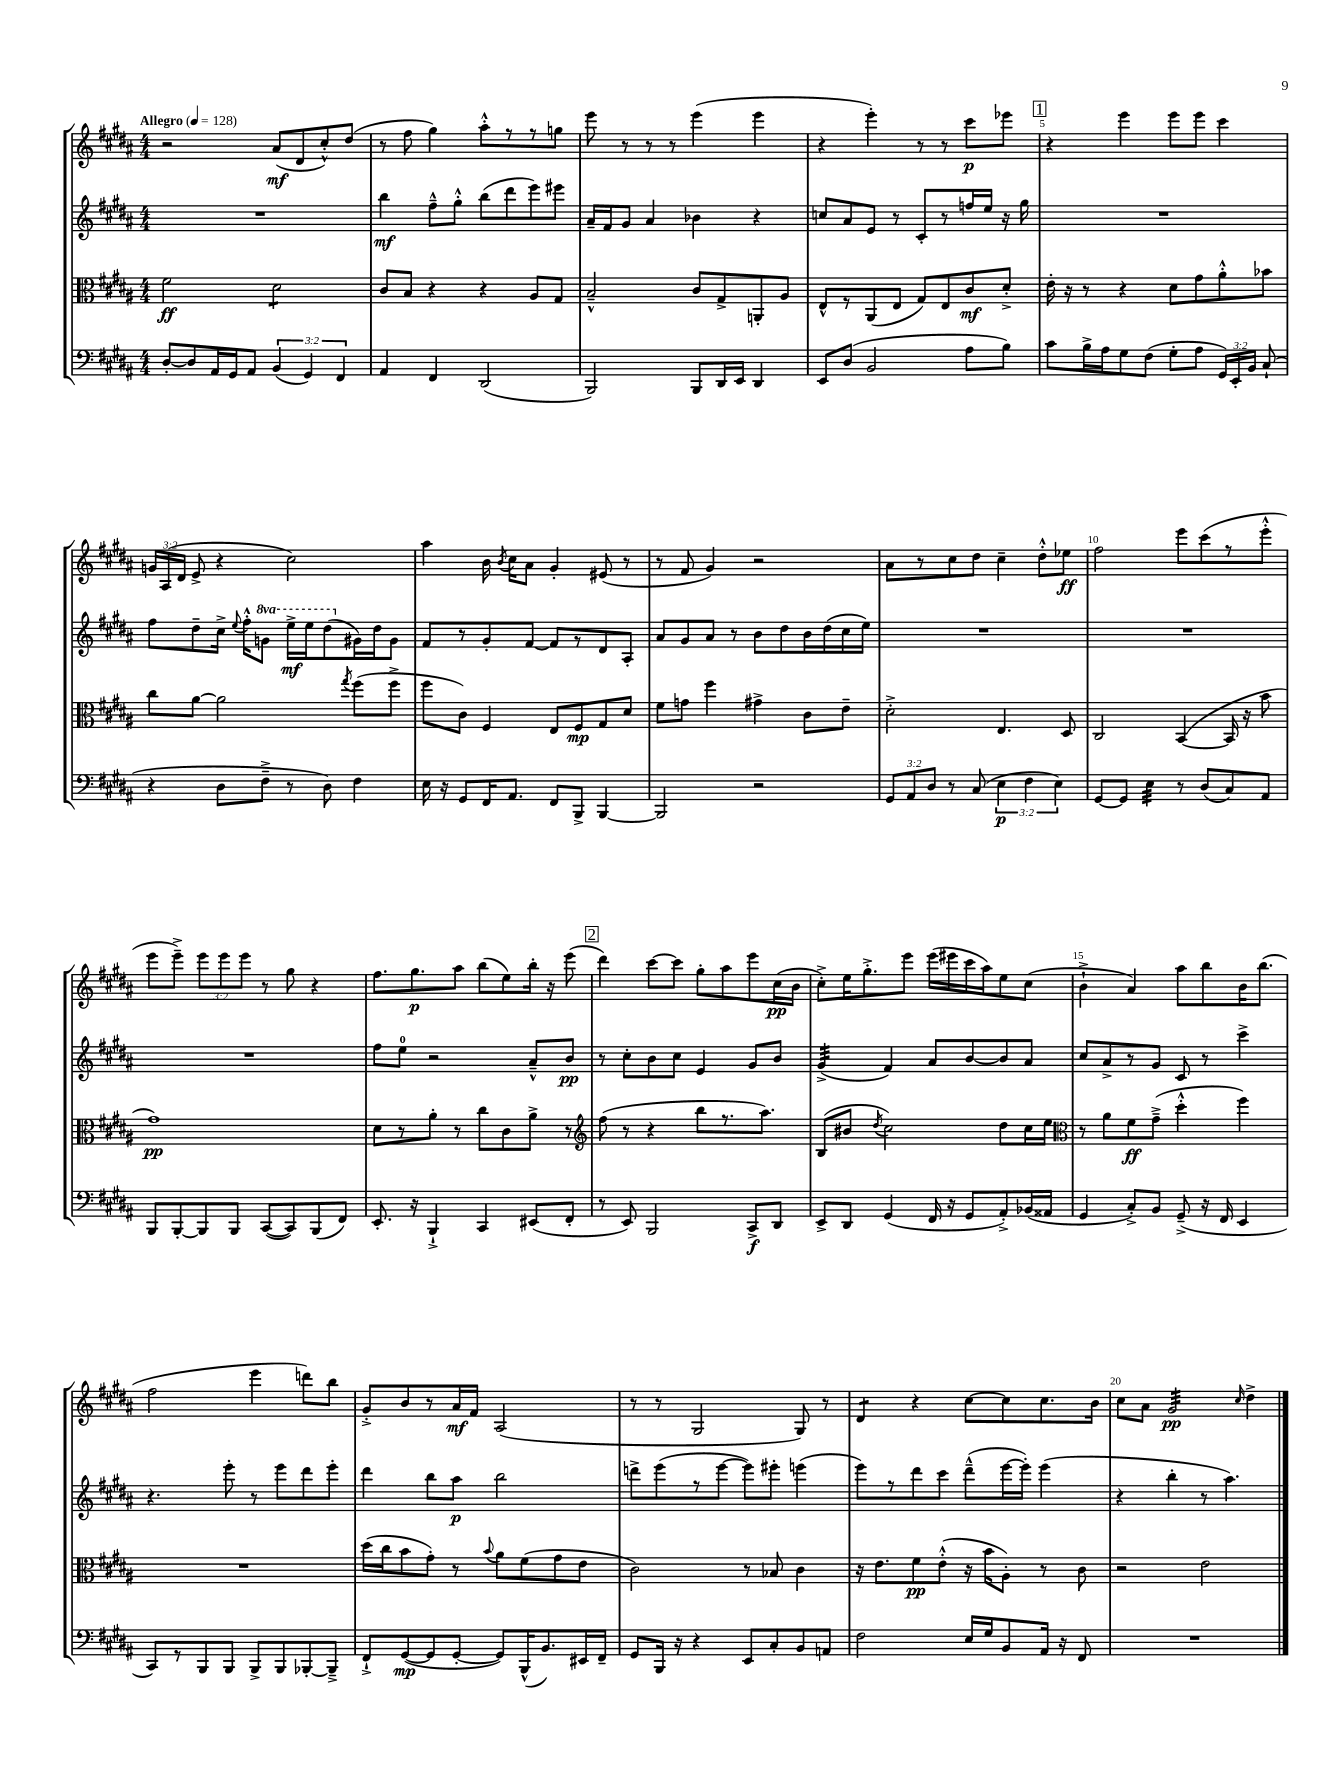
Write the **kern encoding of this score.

**kern	**kern	**kern	**kern
*staff4	*staff3	*staff2	*staff1
*clefF4	*clefC3	*clefG2	*clefG2
*k[f#c#g#d#a#]	*k[f#c#g#d#a#]	*k[f#c#g#d#a#]	*k[f#c#g#d#a#]
*M4/4	*M4/4	*M4/4	*M4/4
*MM128	*MM128	*MM128	*MM128
[8D#'	2f#	1r	2r
8D#]	.	.	.
16AA#	.	.	.
16GG#	.	.	.
8AA#	.	.	.
(6BB	2d#	.	(8a#
.	.	.	8d#
6GG#)	.	.	.
.	.	.	8cc#'^^)
6FF#	.	.	.
.	.	.	(8dd#
=	=	=	=
4AA#	8c#	4bb	8r
.	8B	.	8ff#
4FF#	4r	8ff#~^^	4gg#)
.	.	8gg#'^^	.
(2DD#	4r	(8bb	8aa#'^^
.	.	8ddd#	8r
.	8A#	8eee)	8r
.	8G#	8eee#	8gg
=	=	=	=
2BBB)	2B~^^	16a#~	8eee
.	.	16f#	.
.	.	8g#	8r
.	.	4a#	8r
.	.	.	8r
8BBB	8c#	4b-	(4eee
16DD#	8G#^	.	.
16EE	.	.	.
4DD#	8AA'	4r	4eee
.	8A#	.	.
=	=	=	=
8EE	8E^^	8cc	4r
(8D#	8r	8a#	.
2BB	(8AA#	8e	4eee')
.	8E	8r	.
.	8G#)	8c#'	8r
.	8E	8r	8r
8A#	8c#	16ff	8ccc#
.	.	16ee	.
8B)	8d#'^	16r	8eee-
.	.	16gg#	.
=	=	=	=
8c#	16e'	1r	4r
.	16r	.	.
16B^	8r	.	.
16A#	.	.	.
8G#	4r	.	4eee
(8F#	.	.	.
8G#'	8d#	.	8eee
8A#	8g#	.	8eee
24GG#)	8a#'^^	.	4ccc#
24EE'	.	.	.
24BB	.	.	.
(8C#`	8b-	.	.
=	=	=	=
4r	8cc#	8ff#	24g
.	.	.	(24A#
.	.	.	24d#
.	[8a#	8dd#~	8e^
8D#	2a#]	16cc#^	4r
.	.	8qqee	.
.	.	16ff#'^^	.
8F#~^	.	8gg	.
8r	.	16eee^	2cc#)
.	.	16eee	.
8D#)	.	(8ddd#	.
.	8qgg#	.	.
4F#	(8ff#	16g#)	.
.	.	16dd#	.
.	8ff#^	8g#	.
=	=	=	=
16E	8ff#	8f#	4aa#
16r	.	.	.
8GG#	8c#)	8r	.
16FF#	4F#	8g#'	16b
.	.	.	8qb
8.AA#	.	.	16cc#
.	.	[8f#	8a#
8FF#	8E	8f#]	4g#'
8BBB^	8F#	8r	.
[4BBB	8G#	8d#	(8e#
.	8d#	8A#'	8r
=	=	=	=
2BBB]	8f#	8a#	8r
.	8g	8g#	8f#
.	4ff#	8a#	4g#)
.	.	8r	.
2r	4g#^	8b	2r
.	.	8dd#	.
.	8c#	16b	.
.	.	(16dd#	.
.	8e~	16cc#	.
.	.	16ee)	.
=	=	=	=
12GG#	2d#'^	1r	8a#
12AA#	.	.	.
.	.	.	8r
12D#	.	.	.
8r	.	.	8cc#
(8C#	.	.	8dd#
6E	4.E	.	4cc#~
6F#	.	.	.
.	.	.	8dd#'^^
6E)	.	.	.
.	8D#	.	8ee-
=	=	=	=
[8GG#	2C#	1r	2ff#
8GG#]	.	.	.
4E	.	.	.
8r	([4BB	.	8eee
(8D#	.	.	(8ccc#
8C#)	16BB]	.	8r
.	16r	.	.
8AA#	8b	.	8eee'^^
=	=	=	=
8BBB	1g#)	1r	8eee
[8BBB'	.	.	8eee~^)
8BBB]	.	.	12eee
.	.	.	12eee
8BBB	.	.	.
.	.	.	12eee
([8CC#	.	.	8r
8CC#])	.	.	8gg#
(8BBB	.	.	4r
8FF#)	.	.	.
=	=	=	=
8.EE'	8d#	8ff#	8.ff#
.	8r	8ee	.
16r	.	.	8.gg#
4BBB`^	8a#'	2r	.
.	8r	.	8aa#
4CC#	8cc#	.	(8bb
.	8c#	.	8ee)
(8EE#	8a#^	8a#~^^	16bb'
.	.	.	16r
8FF#'	8r	8b	(8eee
=	=	=	=
*	*clefG2	*	*
8r	(8ff#	8r	4ddd#)
8EE)	8r	8cc#'	.
2BBB	4r	8b	[8ccc#
.	.	8cc#	8ccc#]
.	8bb	4e	8gg#'
.	8.r	.	8aa#
8CC#^	.	8g#	8eee
.	8.aa#)	.	.
8DD#	.	8b	(16cc#
.	.	.	16b
=	=	=	=
8EE^	(8B	(4g#^	8cc#'^)
8DD#	8b#	.	16ee
.	.	.	8.gg#'^
.	8qdd#	.	.
(4GG#	2cc#)	4f#)	.
.	.	.	8eee
16FF#	.	8a#	(16eee
16r	.	.	16eee#
8GG#	.	[8b	16ccc#
.	.	.	16aa#)
8AA#'^)	8dd#	8b]	8ee
(16BB-	16cc#	8a#	(8cc#
16AA##	16ee	.	.
=	=	=	=
*	*clefC3	*	*
4GG#	8r	8cc#	4b`^
.	8a#	8a#^	.
8C#'^)	8f#	8r	4a#)
8BB	(8g#~^	8g#	.
(8GG#~^	4dd#'^^	8c#	8aa#
16r	.	8r	8bb
16FF#	.	.	.
4EE	4ff#)	4ccc#^	16b
.	.	.	(8.bb
=	=	=	=
8CC#)	1r	4.r	2ff#
8r	.	.	.
8BBB	.	.	.
8BBB	.	8eee'	.
8BBB^	.	8r	4eee
8BBB	.	8eee	.
[8BBB-'	.	8ddd#	8ddd)
8BBB-~^]	.	8eee'	8bb
=	=	=	=
8FF#`^	(16dd#	4ddd#	8g#'^
.	16cc#	.	.
([8GG#	8b	.	8b
8GG#]	8g#')	8bb	8r
[8GG#'	8r	8aa#	16a#
.	.	.	16f#
.	8qqb	.	.
8GG#])	8a#	2bb	(2A#
(16BBB^^	(8f#	.	.
8.BB)	.	.	.
.	8g#	.	.
16EE#	8e	.	.
16FF#~	.	.	.
=	=	=	=
8GG#	2c#)	8ddd^	8r
16BBB	.	(8eee	8r
16r	.	.	.
4r	.	8r	2G#
.	.	[8eee	.
8EE	8r	8eee])	.
8C#'	8B-	8eee#'	.
8BB	4c#	(4eee	8G#)
8AA	.	.	8r
=	=	=	=
2F#	16r	8eee)	4d#
.	8.e	.	.
.	.	8r	.
.	8f#	8ddd#	4r
.	(8e'^^	8ccc#	.
16E	16r	(8ddd#~^^	[8cc#
16G#	16b	.	.
8BB	8A#')	[16eee	8cc#]
.	.	16eee'])	.
16AA#	8r	(4eee	8.cc#
16r	.	.	.
8FF#	8c#	.	.
.	.	.	16b
=	=	=	=
1r	2r	4r	8cc#
.	.	.	8a#
.	.	4bb'	2g#
.	2e	8r	.
.	.	4.aa#)	.
.	.	.	16qqcc#
.	.	.	4dd#^
==	==	==	==
*-	*-	*-	*-
